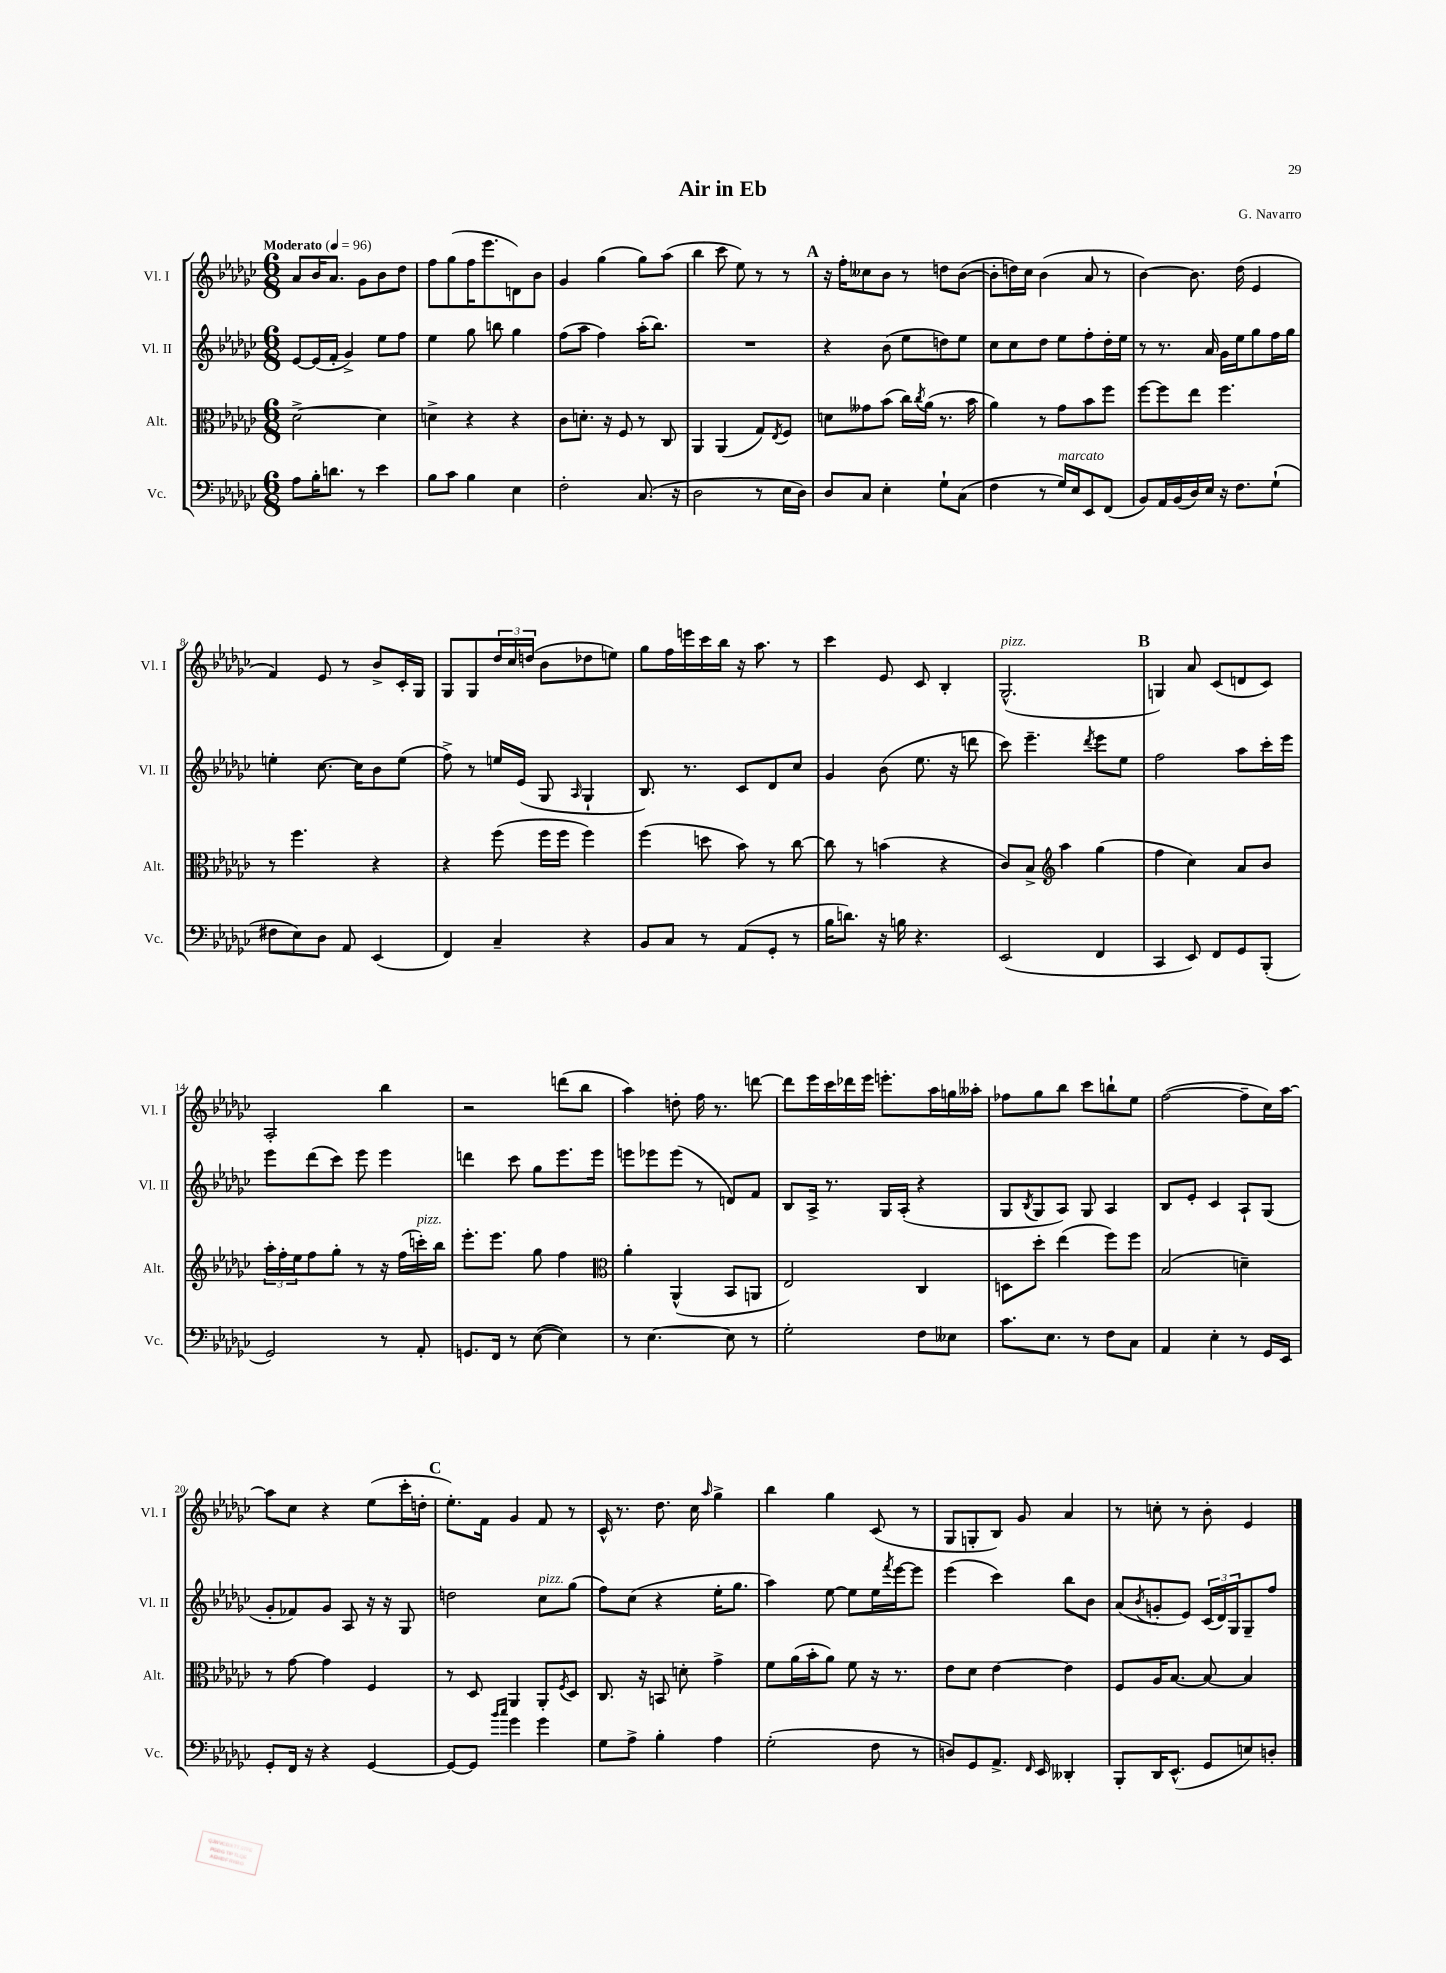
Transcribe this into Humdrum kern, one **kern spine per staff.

**kern	**kern	**kern	**kern
*staff4	*staff3	*staff2	*staff1
*clefF4	*clefC3	*clefG2	*clefG2
*k[b-e-a-d-g-c-]	*k[b-e-a-d-g-c-]	*k[b-e-a-d-g-c-]	*k[b-e-a-d-g-c-]
*M6/8	*M6/8	*M6/8	*M6/8
*MM96	*MM96	*MM96	*MM96
8A-	[2d-^	[8e-	8a-
16B-'	.	(16e-]	16b-
8.d	.	16f'	8.a-
.	.	4g-^)	.
8r	.	.	8g-
4e-	4d-]	8ee-	8b-
.	.	8ff	8dd-
=	=	=	=
8B-	4d^	4ee-	8ff
8c-	.	.	(8gg-
4B-	4r	8gg-	16ff
.	.	.	8.eee-
.	.	8bb	.
4E-	4r	4gg-	8d)
.	.	.	8b-
=	=	=	=
2F'	8c-	(8ff	4g-
.	8.d'	8aa-	.
.	.	4ff)	(4gg-
.	16r	.	.
.	8F	.	.
(8.C-	8r	(16aa-'	8gg-)
.	.	8.bb-)	.
.	8C-	.	(8aa-
16r	.	.	.
=	=	=	=
2D-	4AA-	2.r	4bb-
.	(4AA-	.	8ccc-
.	.	.	8ee-)
8r	8G-)	.	8r
.	8qE-	.	.
16E-	8F	.	8r
16D-)	.	.	.
=	=	=	=
8D-	8d	4r	16r
.	.	.	16ff'
8C-	8g--	.	8cc--
4E-'	(8b-	(8b-	8b-
.	16cc-)	8ee-	8r
.	8qcc-	.	.
.	(16a-	.	.
8G-`	8.r	8dd)	8dd
(8C-	.	8ee-	([8b-
.	16b-	.	.
=	=	=	=
4F	4a-)	8cc-	8b-']
.	.	8cc-	16dd)
.	.	.	16cc-
8r	8r	8dd-	(4b-
16G-)	8g-	8ee-	.
16E-	.	.	.
8EE-	8b-	8ff'	8a-
(8FF	8ff	16dd-'	8r
.	.	16ee-	.
=	=	=	=
8BB-)	[8ff	8r	[4b-)
16AA-	8ff]	8.r	.
(16BB-	.	.	.
16D-)	8ee-	.	8.b-]
16E-	.	16a-	.
16r	4.ff	16g-	.
8.F	.	16ee-	(16dd-
.	.	8gg-	4e-
(8G-`	.	16ff	.
.	.	16gg-	.
=	=	=	=
8F#	8r	4ee'	4f)
8E-)	4.ff	.	.
8D-	.	[8.cc-	8e-
8AA-	.	.	8r
.	.	16cc-]	.
(4EE-	4r	8b-	8b-^
.	.	(8ee	16c-'
.	.	.	16G-
=	=	=	=
4FF)	4r	8ff^)	8G-
.	.	8r	8G-
4C-~	(8ff	16ee	24dd-
.	.	.	24cc-
.	.	(16e-	.
.	.	.	(24dd
.	16ff	8G-	8b-
.	16ff	.	.
.	.	16qqA-	.
4r	4ff)	4G-`	8dd-
.	.	.	8ee)
=	=	=	=
8BB-	(4ff	8.B-)	8gg-
8C-	.	.	16ff
.	.	8.r	16eee
8r	8dd	.	16ccc-
.	.	.	16bb-
(8AA-	8b-)	8c-	16r
.	.	.	8.aa-
8GG-'	8r	8d-	.
8r	[8cc-	8cc-	8r
=	=	=	=
16B-	8cc-]	4g-	4ccc-
8.d)	.	.	.
.	8r	.	.
16r	(4b	(8b-	8e-
16B	.	.	.
4.r	.	8.ee-	8c-
.	4r	.	4B-'
.	.	16r	.
.	.	8ddd	.
=	=	=	=
(2EE-	8c-)	8ccc-)	(2.G-^^
.	8B-^	4.eee-~	.
*	*clefG2	*	*
.	4aa-	.	.
.	.	8qddd-	.
4FF	(4gg-	8eee-	.
.	.	8ee-	.
=	=	=	=
4CC-	4ff	2ff	4G)
8EE-)	4cc-)	.	8a-
8FF	.	.	(8c-
8GG-	8a-	8aa-	8d
(8BBB-'	8b-	16ccc-'	8c-)
.	.	16eee-	.
=	=	=	=
2GG-)	24aa-'	8eee-	2A-'
.	24ff'	.	.
.	24ee-	.	.
.	8ff	(8ddd-	.
.	8gg-'	8ccc-)	.
.	8r	8eee-	.
8r	16r	4eee-	4bb-
.	(16ff	.	.
8AA-'	16ccc')	.	.
.	16bb-	.	.
=	=	=	=
8.GG	8.eee-'	4ddd	2r
16FF	8.eee-	.	.
8r	.	8ccc-	.
([8E-	8gg-	8gg-	.
4E-])	4ff	8.eee-	(8ddd
.	.	.	8bb-
.	.	16eee-	.
=	=	=	=
*	*clefC3	*	*
8r	4a-'	8eee	4aa-)
[4.E-	.	8eee-	.
.	(4AA-^^	(8eee-	8dd'
.	.	8r	16ff
.	.	.	8.r
8E-]	8BB-	8d)	.
8r	8AA	8f	[8ddd
=	=	=	=
2G-'	2E-)	8B-	8ddd]
.	.	16A-^	16eee-
.	.	8.r	16ccc-
.	.	.	16ddd-
.	.	.	16eee-
.	.	16G-	8.eee'
.	.	(16A-'	.
8F	4C-	4r	.
.	.	.	16aa-
8E--	.	.	16gg
.	.	.	16aa--'
=	=	=	=
8.c-	8D	8G-	8ff-
.	.	8qB-	.
.	8dd-'	8G-	8gg-
8.E-	.	.	.
.	(4ee-	8A-)	8bb-
8r	.	8G-	8ccc-
8F	8ff)	4A-	8bb`
8C-	8ff	.	8ee-
=	=	=	=
4AA-	(2B-	8B-	([2ff
.	.	8e-'	.
4E-'	.	4c-	.
8r	4d~)	8A-`	8ff~]
16GG-	.	(8G-	16cc-)
16EE-	.	.	[16aa-
=	=	=	=
8GG-'	8r	8g-'	8aa-]
16FF	[8g-	8f-)	8cc-
16r	.	.	.
4r	4g-]	8g-	4r
.	.	8A-	.
[4GG-	4F	16r	(8ee-
.	.	16r	.
.	.	8G-	16ccc-'
.	.	.	16dd'
=	=	=	=
8GG-_	8r	2dd	8.ee-')
8GG-]	8D-	.	.
.	.	.	16f
16qqb-	.	.	.
16qqcc-	.	.	.
4g-	4AA-	.	4g-
4g-	8AA-'	8cc-	8f
.	8qF	.	.
.	8D-	(8gg-	8r
=	=	=	=
8G-	8.C-	8ff)	16c-^^
.	.	.	8.r
8A-^	.	(8cc-	.
.	16r	.	.
4B-'	8BB	4r	8.dd-
.	8d'	.	.
.	.	.	16cc-
.	.	.	16qqaa-
4A-	4g-^	16ee-'	4gg-^
.	.	8.gg-	.
=	=	=	=
(2G-'	8f	4aa-)	4bb-
.	(16a-	.	.
.	16b-'	.	.
.	8a-)	[8ee-	4gg-
.	8f	8ee-]	.
8F	16r	16ee-	(8c-
.	.	8qfff	.
.	8.r	[16eee-	.
8r	.	8eee-]	8r
=	=	=	=
8D)	8e-	(4eee-	8G-
8GG-	8d-	.	8G'
8.AA-^	[4e-	4ccc-)	8B-)
.	.	.	8g-
16qqFF	.	.	.
16EE-	.	.	.
4DD--'	4e-]	8bb-	4a-
.	.	8b-	.
=	=	=	=
8BBB-'	8F	(8a-	8r
.	.	8qb-	.
16DD-	16A-	8g'	8cc'
(8.EE-^^	[8.B-	.	.
.	.	8e-)	8r
8GG-	8B-_	(24c-	8b-'
.	.	24d-)	.
.	.	24G-	.
8E)	4B-]	8G-~	4e-
8D'	.	8ff	.
==	==	==	==
*-	*-	*-	*-
